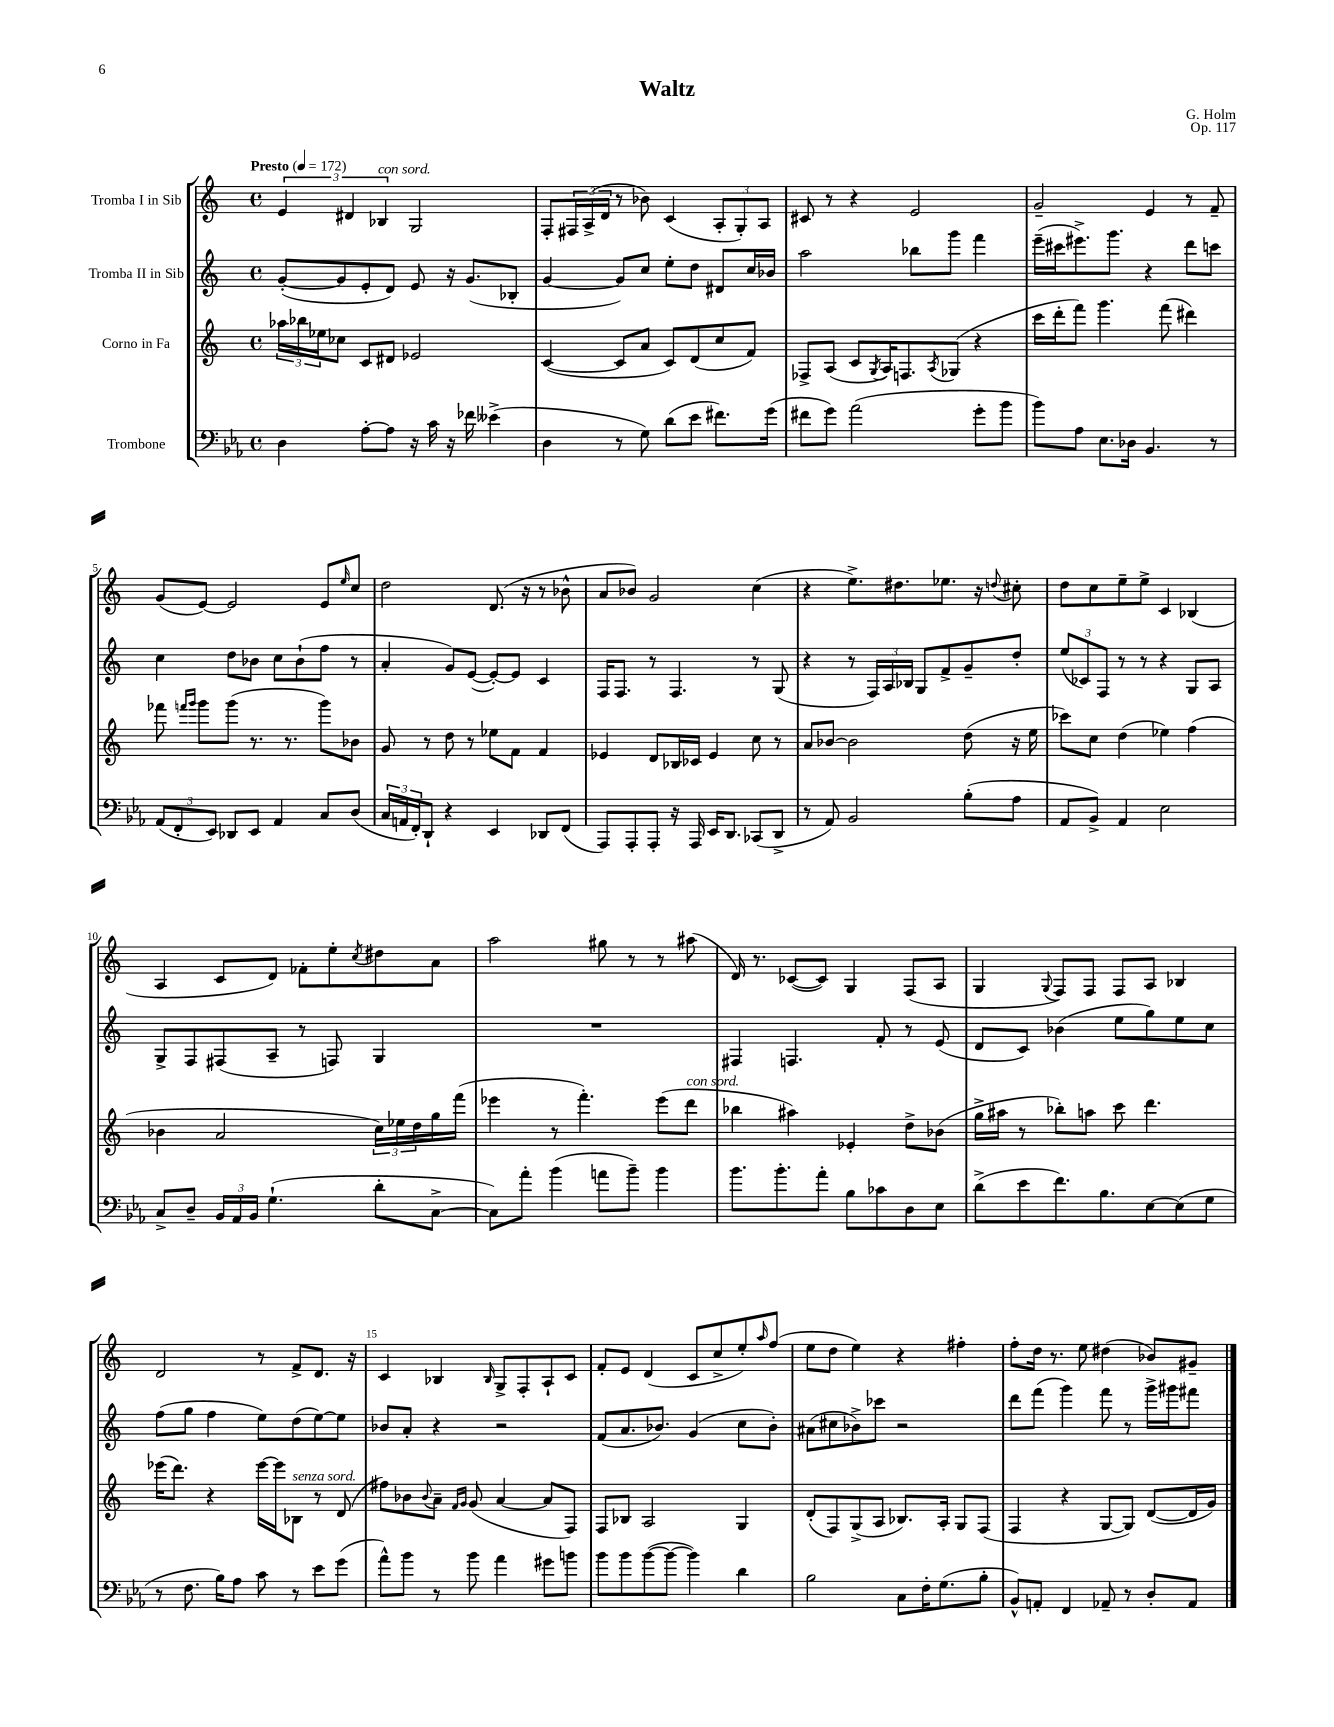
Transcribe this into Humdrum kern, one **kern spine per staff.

**kern	**kern	**kern	**kern
*staff4	*staff3	*staff2	*staff1
*clefF4	*clefG2	*clefG2	*clefG2
*k[b-e-a-]	*k[]	*k[]	*k[]
*M4/4	*M4/4	*M4/4	*M4/4
*met(c)	*met(c)	*met(c)	*met(c)
*MM172	*MM172	*MM172	*MM172
4D\	24aa-\LL	([8g'/L	6e/
.	24bb-\	.	.
.	24ee-\J	.	.
.	8cc-\J	8g/]	.
.	.	.	6d#/
[8A-'\L	8c/L	8e'/	.
.	.	.	6B-/
8A-\]J	8d#/J	8d/J)	.
16r	2e-/	8e/	2G/
16c\	.	.	.
16r	.	16r	.
16f-\	.	(8.g/L	.
(4e--^\	.	.	.
.	.	8B-'/J	.
=	=	=	=
4D\	([4c/	[4g/	8F'/L
.	.	.	24F#/L
.	.	.	(24A^/
.	.	.	24d/JJ
8r	8c/]L	8g/]L)	8r
8G\)	8a/J	8cc/J	8b-\)
(8d\L	8c/L)	8ee'\L	(4c/
8e-\J	(8d/	8dd\J	.
8.f#\L)	8cc/	8d#/L	12A'/L
.	.	.	12G'/)
.	8f/J)	16cc/L	.
.	.	.	12A/J
(16g\Jk	.	16b-/JJ	.
=	=	=	=
8f#\L	8F-^/L	2aa\	8c#/
8g\J)	(8A/J	.	8r
(2a-\	8c/L	.	4r
.	8qG/	.	.
.	16A/K)	.	.
.	8.F/	.	.
.	.	8bb-\L	2e/
.	8qA/	.	.
.	(8G-/J	8ggg\J	.
8g'\L	4r	4fff\	.
8b-\J	.	.	.
=	=	=	=
8b-\L)	16ccc\LL	(16eee~\LL	2g~/
.	16ddd'\J	16ccc#\J	.
8A-\J	8fff\J)	8.eee#^\)	.
8.E-\L	4.ggg\	.	.
.	.	8.ggg\J	.
16D-\Jk	.	.	.
4.BB-/	.	4r	4e/
.	(8fff\	.	.
.	4ddd#\)	8ddd\L	8r
8r	.	8ccc\J	8f~/
=	=	=	=
(12AA-/L	8fff-\	4cc\	(8g/L
12FF'/	.	.	.
.	16qqfff/LL	.	.
.	16qqggg/JJ	.	.
.	8ggg\L	.	[8e/J)
12EE-/J)	.	.	.
8DD-/L	(8ggg\J	8dd\L	2e/]
8EE-/J	8.r	8b-\J	.
4AA-/	.	8cc\L	.
.	8.r	.	.
.	.	(8b-`\	.
8C/L	8ggg\L)	8ff\J	8e/L
.	.	.	16qqee/
(8D/J	8b-\J	8r	8cc/J
=	=	=	=
24C/LL	8g/	4a'/	2dd\
24AA/	.	.	.
24FF'/J)	.	.	.
8DD`/J	8r	.	.
4r	8dd\	8g/L)	.
.	8r	([8e/J	.
4EE-/	8ee-\L	8e'/_L)	(8.d/
.	8f\J	8e/]J	.
.	.	.	16r
8DD-/L	4f/	4c/	8r
(8FF/J	.	.	8b-^^\
=	=	=	=
8AAA-/L)	4e-/	16F/LK	8a/L
.	.	8.F/J	.
8AAA-'/	.	.	8b-/J)
8AAA-'/J	8d/L	8r	2g/
16r	16B-/L	4.F/	.
16AAA-/	16c-/JJ	.	.
16EE-/LK	4e-/	.	.
8.DD/J	.	.	.
(8CC-/L	8cc\	8r	(4cc\
8DD^/J	8r	(8G/	.
=	=	=	=
8r	8a/L	4r	4r
8AA-/)	[8b-/J	.	.
2BB-/	2b-\]	8r	8.ee^\L)
.	.	24F/LL)	.
.	.	24A/	.
.	.	.	8.dd#\
.	.	24B-/JJ	.
.	.	8G/L	.
.	.	8f^/	8.ee-\J
(8B-'\L	(8dd\	8g~/	.
.	.	.	16r
.	.	.	8qqdd/
8A-\J	16r	8dd'/J	8cc#'\
.	16ee\	.	.
=	=	=	=
8AA-/L	8ccc-\L)	(12ee/L	8dd\L
.	.	12c-/)	.
8BB-^/J)	8cc\J	.	8cc\
.	.	12F/J	.
4AA-/	(4dd\	8r	8ee~\
.	.	8r	8ee^\J
2E-\	4ee-\)	4r	4c/
.	(4ff\	8G/L	(4B-/
.	.	8A/J	.
=	=	=	=
8C^/L	4b-\	8G^/L	4A/
8D~/J	.	8F/	.
24BB-/LL	2a/	(8F#/	8c/L
24AA-/	.	.	.
24BB-/JJ	.	.	.
(4.G`\	.	8A~/J	8d/J)
.	.	8r	8f-'\L
.	.	8F/)	8ee'\
.	.	.	8qcc/
8d'\L	24cc\LL)	4G/	8dd#\
.	24ee-\	.	.
.	24dd\	.	.
[8C^\J	16gg\	.	8a\J
.	(16fff\JJ	.	.
=	=	=	=
8C\]L)	4eee-\	1r	2aa\
8a-'\J	.	.	.
(4b-\	8r	.	.
.	4.fff'\)	.	.
8a\L	.	.	8gg#\
8b-~\J)	.	.	8r
4b-\	(8eee-\L	.	8r
.	8ddd\J	.	(8aa#\
=	=	=	=
8.b-\L	4bb-\	4F#/	16d/)
.	.	.	8.r
8.b-'\	.	.	.
.	4aa#\)	4.F/	([8c-/L
8a-'\J	.	.	8c-/]J)
8B-\L	4e-'/	.	4G/
8c-\	.	8f'/	.
8D\	8dd^\L	8r	(8F/L
8E-\J	(8b-\J	(8e/	8A/J
=	=	=	=
(8d^\L	16gg^\LL	8d/L	4G/
.	16aa#\JJ	.	.
8e-\	8r	8c/J)	.
.	.	.	8qqG/
8.f\)	8bb-'\L)	(4b-\	8F/L)
.	8aa\J	.	8F/J
8.B-\	.	.	.
.	8ccc\	8ee\L	8F/L
[8E-\	4.ddd\	8gg\)	8A/J
(8E-\]	.	8ee\	4B-/
8G\J	.	8cc\J	.
=	=	=	=
8r	(16eee-\LK	(8ff\L	2d/
.	8.ddd\J)	.	.
8.F\	.	8gg\J	.
.	4r	4ff\	.
16B-\LK)	.	.	.
8A-\J	.	.	.
8c\	[16eee-\LL	8ee\L)	8r
.	16eee-\]J	.	.
8r	8B-\J	(8dd\	8f^/L
8e-\L	8r	[8ee\)	8.d/J
(8g\J	(8d/	8ee\]J	.
.	.	.	16r
=	=	=	=
8a-^^\L)	8ff#\L)	8b-/L	4c/
8b-\J	8b-\	8a'/J	.
.	8qqb-/	.	.
8r	8a~\J	4r	4B-/
.	16qqf/LL	.	.
.	16qqg/JJ	.	.
8b-\	(8g/	.	.
.	.	.	16qqB-/
4a-\	[4a/	2r	8G^/L
.	.	.	8F'/
8g#\L	8a/]L	.	8A`/
8b\J	8F/J)	.	8c/J
=	=	=	=
8b-\L	8F/L	(8f/L	8f'/L
8b-\	8B-/J	8.a/	8e/J
([8b-\	2A/	.	(4d/
.	.	8.b-/J)	.
8b-\_J	.	.	.
4b-\])	.	(4g/	8c/L
.	.	.	8cc^/
4d\	4G/	8cc\L	8ee'/)
.	.	.	16qqaa/
.	.	8b-'\J)	(8ff/J
=	=	=	=
2B-\	(8d'/L	(8a#\L	8ee\L
.	8F/)	8cc#\	8dd\J
.	(8G^/	8b-^\)	4ee\)
.	8A/J	8ccc-\J	.
8C\L	8.B-/L)	2r	4r
16F'\K	.	.	.
(8.G\	16A'/Jk	.	.
.	8G/L	.	4ff#'\
8B-'\J	(8F/J	.	.
=	=	=	=
8BB-^^/L)	4F/	8ddd\L	8ff'\L
8AA'/J	.	(8fff\J	16dd\Jk
.	.	.	8.r
4FF/	4r	4ggg\)	.
.	.	.	8ee\
8AA-~/	[8G/L	8fff\	(4dd#\
8r	8G/]J)	8r	.
8D'/L	([8d/L	16ggg^\LL	8b-/L)
.	.	16ggg#\J	.
8AA-/J	16d/]L	8fff#\J	8g#~/J
.	16g/JJ)	.	.
==	==	==	==
*-	*-	*-	*-
